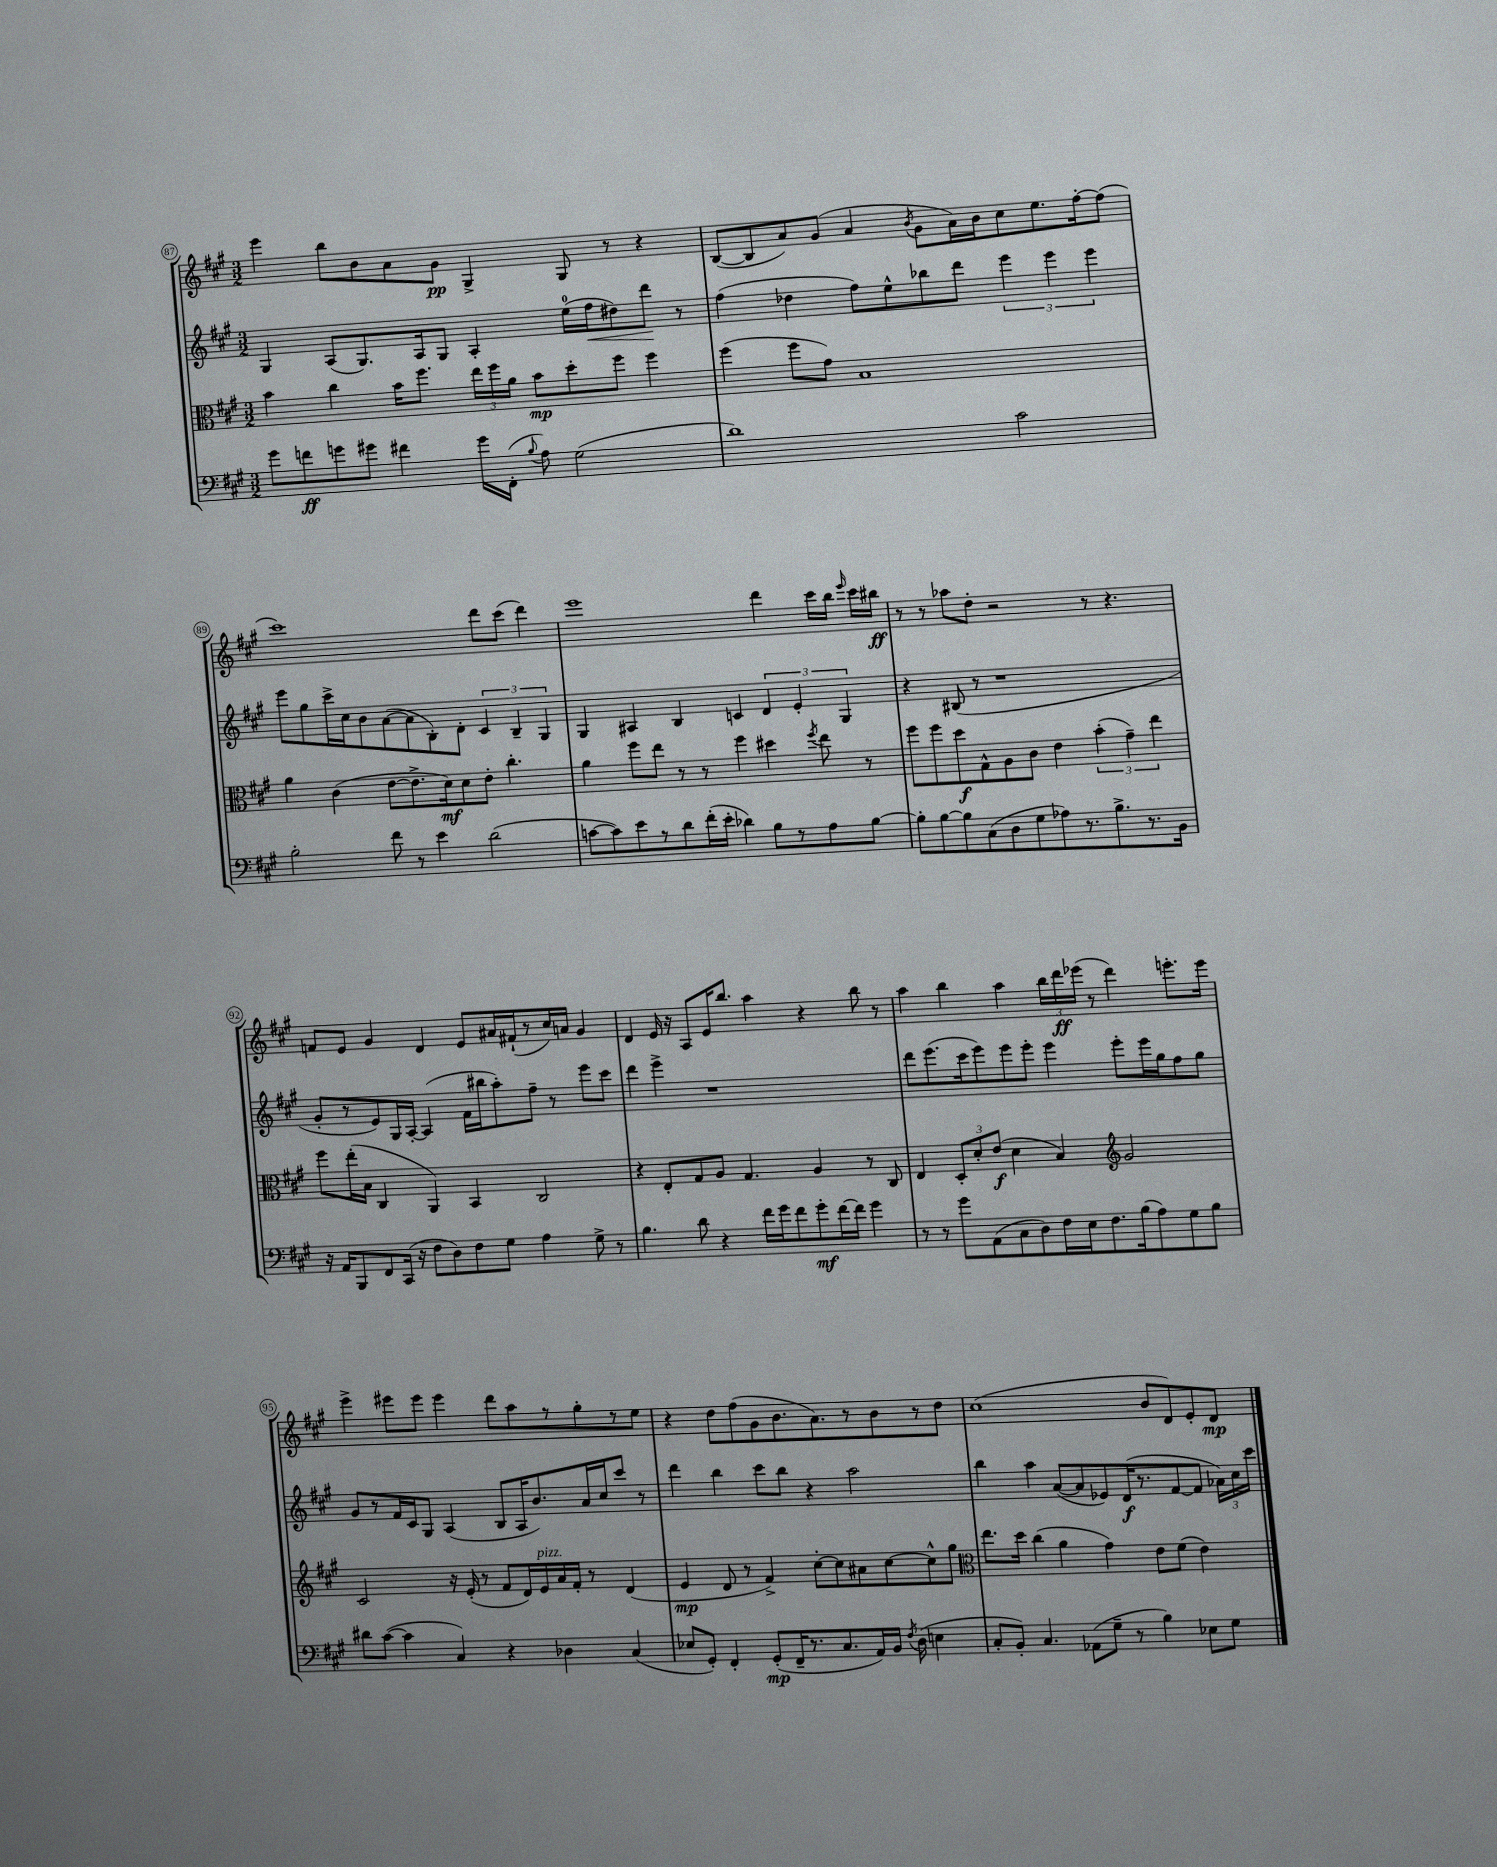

**kern	**kern	**kern	**kern
*staff4	*staff3	*staff2	*staff1
*clefF4	*clefC3	*clefG2	*clefG2
*k[f#c#g#]	*k[f#c#g#]	*k[f#c#g#]	*k[f#c#g#]
*M3/2	*M3/2	*M3/2	*M3/2
8g#\L	4b\	4G#/	4eee\
8f\	.	.	.
8g\	4cc#\	(8A/L	8bb\L
8g#\J	.	8.G#/)	8b\
4f#\	16b\LK	.	8a\
.	8.ff#\J	16A/k	.
.	.	8G#/J	8g#\J
16g#\LL	24ee\LL	4A'/	4G#^/
.	24ff#\	.	.
(16FF#'\JJ	.	.	.
.	24a\JJ	.	.
8qqB/	.	.	.
8A\)	8b\L	.	.
(2G#\	8dd'\	(16ee\LL	8G#/
.	.	16ff#\J	.
.	8ff#\J	8dd#\)	8r
.	4ff#\	8ddd\J	4r
.	.	8r	.
=	=	=	=
1d)	(4ff#\	(4ff#\	([8B/L
.	.	.	8B/]
.	8ff#\L	4dd-\	8a/)
.	8g#\J)	.	(8g#/J
.	1B	8ff#\L)	4a/
.	.	8ee^^\	.
.	.	.	8qb/
.	.	8bb-\	8g#\L
.	.	8ddd\J	16a\L)
.	.	.	16b\J
2c#\	.	6eee\	8cc#\
.	.	.	8.ee\
.	.	6eee\	.
.	.	.	[16ff#'\k
.	.	6eee\	.
.	.	.	(8ff#\]J
=	=	=	=
2B'\	4a\	8eee\L	1ccc#)
.	.	8gg#\	.
.	(4c#\	16ccc#^\L	.
.	.	16cc#\J	.
.	.	8b\	.
8f#\	[8e\L	([8a\	.
8r	8.e^\]	8a\]	.
4e\	.	8B'\)	.
.	16d\k)	.	.
.	8d\	8d'\J	.
(2d\	8e'\J	6c#/	8ddd\L
.	4.cc#'\	.	(8ccc#\J
.	.	6B~/	.
.	.	.	4ddd\)
.	.	6G#/	.
=	=	=	=
[8c\L	4a\	4G#/	1eee
8c\])	.	.	.
8e\	8ff#\L	4A#/	.
8r	8ee\J	.	.
8d\	8r	4B/	.
(16f#'\L	8r	.	.
16e'\JJ	.	.	.
4d-\)	4ff#\	4c/	.
8B\L	4dd#\	6d/	4ddd\
8r	.	.	.
.	.	6e'/	.
.	8qff#/	.	.
8A\	8ee\	.	16ccc#\LL
.	.	.	16bb\JJ
.	.	6G#/	.
.	.	.	16qqeee/
[8B\J	8r	.	16ccc#\LL
.	.	.	16bb#\JJ
=	=	=	=
8B'\]L	8ff#\L	4r	8r
[8B\	8ff#\	.	8r
8B\]	8dd\	(8B#/	8aa-\L
(8C#\	8G#^^\	8r	8dd'\J
8D\	8A\	1r	2r
8G#\	8c#\J	.	.
8A-\)	4e\	.	.
8.r	.	.	.
.	(6b'\	.	8r
8.B^\	.	.	.
.	.	.	4.r
.	6g#~\)	.	.
8.r	.	.	.
.	6ee\	.	.
16BB\Jk	.	.	.
=	=	=	=
16r	8ff#\L	8g#'/L	8f/L
16AA/LK	.	.	.
8BBB/	(16ee'\L	8r	8e/J
.	16B\JJ	.	.
8FF#/	4C#/	8e/)	4g#/
(16CC#/Jk	.	16G#/L	.
16r	.	[16A'/JJ	.
8F#\L	4AA/)	(4A/]	4d/
8D\)	.	.	.
8F#\	4BB/	16f#\LL	8e/L
.	.	16bb#\J	.
8G#\J	.	8aa'\)	16a#/L
.	.	.	(16f#`/J
4A\	2C#/	8ff#~\J	8r
.	.	8r	16cc#/L)
.	.	.	16a/JJ
8G#^\	.	8eee\L	4g#/
8r	.	8ccc#\J	.
=	=	=	=
4.B\	4r	4ddd\	4d/
.	8E'/L	4eee^\	16e/
.	.	.	16r
8d\	8G#/	.	8A/L
4r	8A/J	1r	16e/K
.	.	.	8.bb/J
.	4.G#/	.	.
16f#\LL	.	.	4aa\
16g#\J	.	.	.
8f#\	.	.	.
8g#'\	4A/	.	4r
[16f#\L	.	.	.
16f#\]JJ	.	.	.
4g#\	8r	.	8bb\
.	8C#/	.	8r
=	=	=	=
8r	4E/	8ddd\L	4aa\
8r	.	(8.eee\	.
8g#\L	12D'/L	.	4bb\
.	.	16ccc#\k	.
.	12d'/	.	.
(8AA\	.	8eee\)	.
.	(12e/J	.	.
8C#\	4d\	8eee\	4aa\
8D\)	.	8eee'\J	.
16F#\L	4B/)	4eee\	24bb\LL
.	.	.	24ddd\
16E\J	.	.	.
.	.	.	(24eee-\JJ
8.F#\	.	.	8r
*	*clefG2	*	*
.	2g#/	8eee'\L	4ddd\)
(16B\k	.	.	.
8A\)	.	16eee\L	.
.	.	16gg#\J	.
8G#\	.	8ff#\	8.eee'\L
8B\J	.	8gg#\J	.
.	.	.	16eee\Jk
=	=	=	=
8d#\L	2c#/	8g#/L	4eee^\
([8c#\J	.	8r	.
4c#\]	.	16f#/L	8eee#\L
.	.	16c#/J	.
.	.	8G#/J	8eee#\J
4C#/)	16r	(4A/	4eee#\
.	(16e'/	.	.
.	8r	.	.
4r	8f#/L	8B/L	8ddd\L
.	16d/L)	16A/K	8aa\
.	16e/	8.b/)	.
4D-\	16a/	.	8r
.	16f#'/JJ	.	.
.	8r	16a/L	8gg#'\
.	.	16cc#/J	.
(4C#/	(4d/	8ccc#/J	8r
.	.	8r	8ee\J
=	=	=	=
8E-/L	4e/	4ddd\	4r
8GG#'/J)	.	.	.
4FF#'/	8d/	4bb\	8dd\L
.	8r	.	(8ff#\
(8GG#'/L	4f#^/)	8ccc#\L	8g#\
16FF#~/K	.	8bb\J	8.b\
8.r	.	.	.
.	[8cc#'\L	4r	.
.	.	.	8.a\)
8.C#/	8cc#\]	.	.
.	8a#\	2aa\	8r
16AA/L)	.	.	.
16BB/JJ	[8cc#\	.	8b\
8qF#/	.	.	.
(16D\	.	.	.
4E\	8cc#^^\]	.	8r
.	8gg#\J	.	8dd\J
=	=	=	=
*	*clefC3	*	*
8C#'/L	8.ee\L	4bb\	(1cc#
8BB'/J)	.	.	.
.	16dd\Jk	.	.
4.C#/	(4cc#\	4aa\	.
.	4a\	([8a/L	.
(8AA-\L	.	8a/]	.
8G#~\J	4g#\)	8e-/)	.
8r	.	(16d/K	.
.	.	8.r	.
4B\)	8e\L	.	8b/L
.	(8f#\J	[8f#/	8d/)
8E-\L	4e\)	8f#/]J	8e'/
8G#\J	.	24a-\LL)	8d/J
.	.	24cc#\	.
.	.	24ccc#\JJ	.
==	==	==	==
*-	*-	*-	*-
